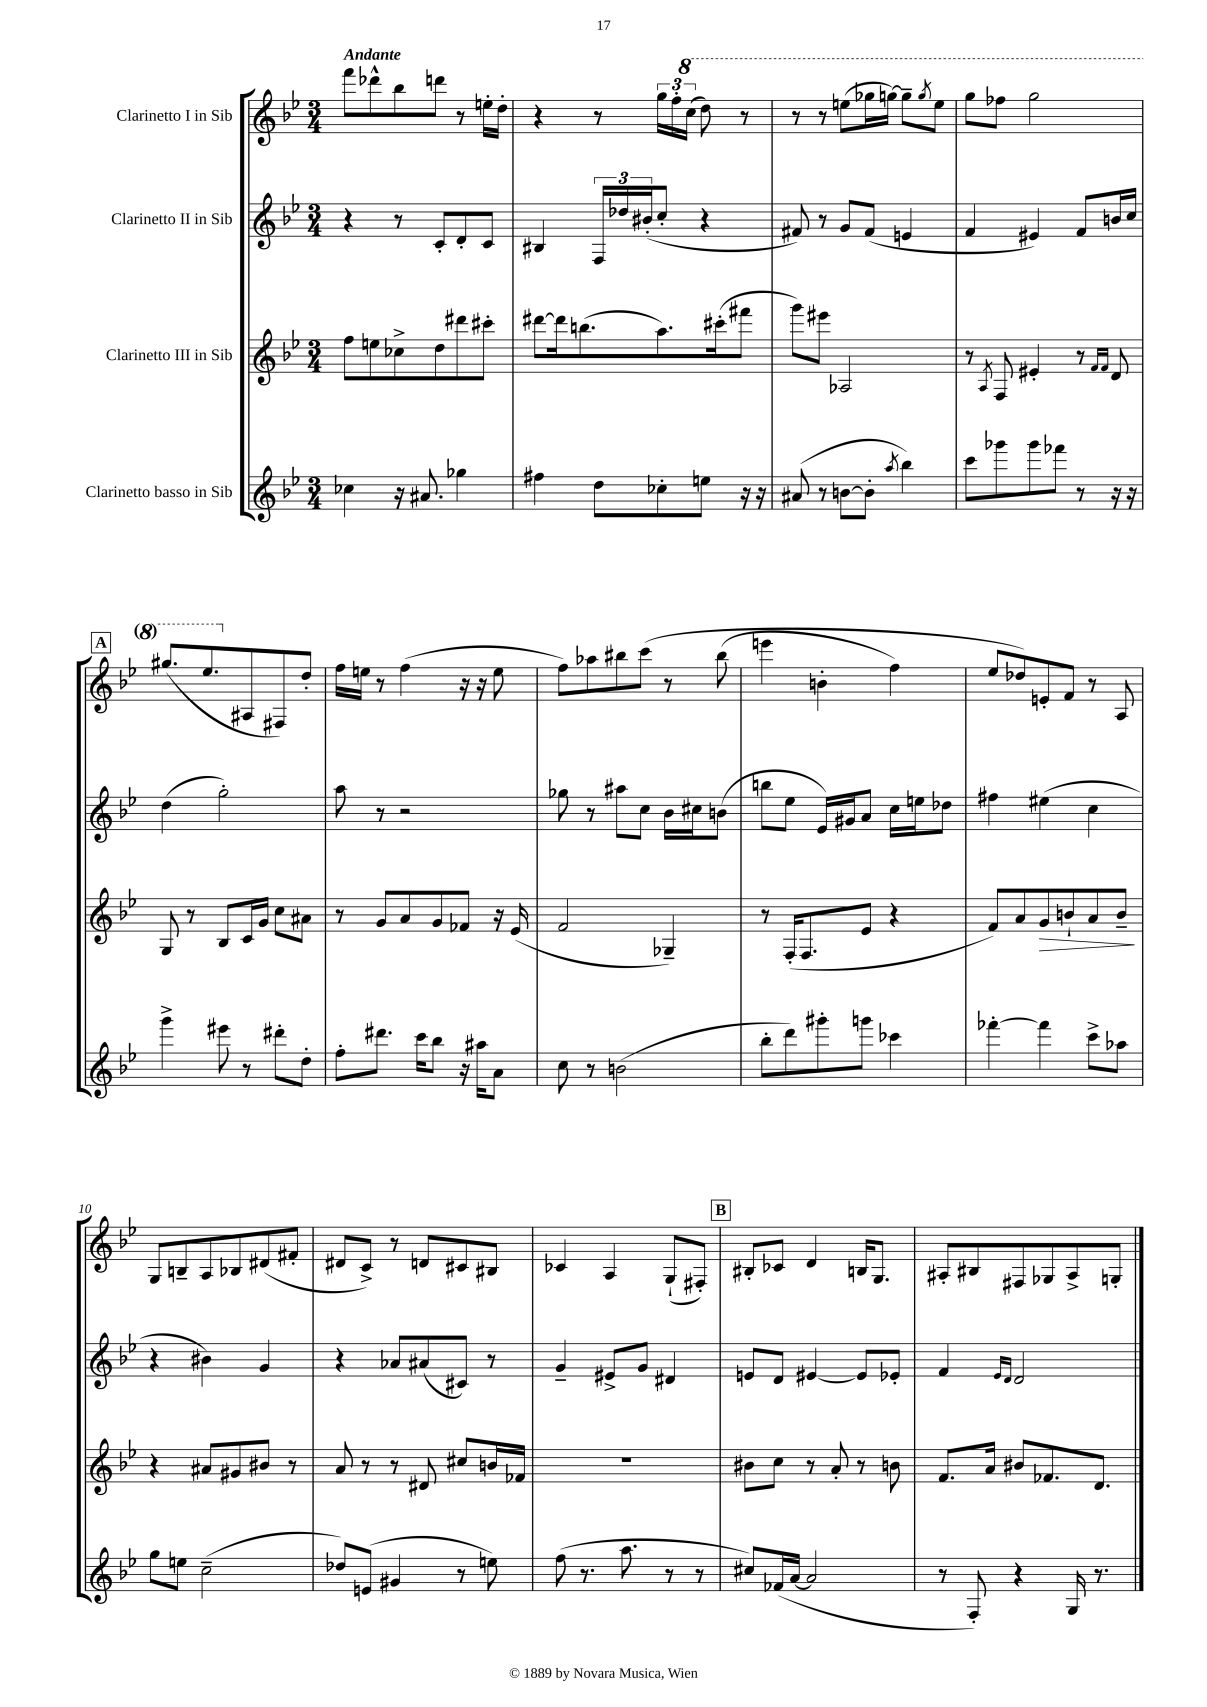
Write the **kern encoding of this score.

**kern	**kern	**dynam	**kern	**kern
*part4	*part3	*part3	*part2	*part1
*staff4	*staff3	*staff3	*staff2	*staff1
*I"Clarinetto basso in Sib	*I"Clarinetto III in Sib	*	*I"Clarinetto II in Sib	*I"Clarinetto I in Sib
*clefG2	*clefG2	*	*clefG2	*clefG2
*k[b-e-]	*k[b-e-]	*	*k[b-e-]	*k[b-e-]
*M3/4	*M3/4	*	*M3/4	*M3/4
=1	=1	=1	=1	=1
!	!	!	!	!LO:TX:a:B:t=Andante
4cc-X\	8ff\L	.	4r	8fff\L
.	8een\	.	.	8ddd-X^^\
16r	8cc-X^\	.	8r	8bb-\
8.a#X/	.	.	.	.
.	8dd\	.	8c'/L	8dddn\J
4gg-X\	8ddd#X\	.	8d'/	8r
.	8ccc#X'\J	.	8c/J	16een'\LL
.	.	.	.	16dd'\JJ
=2	=2	=2	=2	=2
4ff#X\	[8ddd#X\L	.	4B#X/	4r
.	16ddd#\k]	.	.	.
.	(8.bbn\	.	.	.
8dd\L	.	.	24F/LL	8r
.	.	.	24dd-X/	.
.	.	.	(24b#X'/J	.
8cc-X'\	8.aa\)	.	8cc'/J	24gg\LL
.	.	.	.	24ff'\
*	*	*	*	*8va
.	.	.	.	(24ccc\JJ
8een\J	.	.	4r	8ddd\)
.	(16ccc#X'\k	.	.	.
16r	8fff#X\J	.	.	8r
16r	.	.	.	.
=3	=3	=3	=3	=3
(8a#X/	8ggg\L)	.	8f#X/)	8r
8r	8eee#X\J	.	8r	8r
[8bn\L	2A-X/	.	8g/L	(8eeen\L
8b'\J]	.	.	(8f#/J	16ggg-X\L
.	.	.	.	[16gggn\JJ)
8qaa/	.	.	.	.
4bb-\)	.	.	4en/	8ggg~\L]
.	.	.	.	8qggg/
.	.	.	.	8eee\J
=4	=4	=4	=4	=4
8ccc\L	8r	.	4f/	8ggg\L
.	8qA/	.	.	.
8ggg-X\	8F/	.	.	8fff-X\J
8ggg-\	4e#X'/	.	4e#X/)	2ggg\
8fff-X\J	.	.	.	.
8r	8r	.	8f/L	.
.	16qqf/LL	.	.	.
.	16qqf/JJ	.	.	.
16r	8d/	.	16bn/L	.
16r	.	.	16cc/JJ	.
!!LO:LB:g=z
!!LO:REH:place=s1:t=A
=5	=5	=5	=5	=5
4ggg^\	8G/	.	(4dd\	(8.ggg#X/L
.	8r	.	.	.
.	.	.	.	8.eee-/
8eee#X\	8B-/L	.	2gg'\)	.
*	*	*	*	*X8va
8r	16c/L	.	.	8A#X/
.	16g/JJ	.	.	.
8ddd#X'\L	8cc\L	.	.	8F#X/)
8dd'\J	8a#X\J	.	.	8dd'/J
=6	=6	=6	=6	=6
8ff'\L	8r	.	8aa\	16ff\LL
.	.	.	.	16een\JJ
8.ddd#X\J	8g/L	.	8r	8r
.	8a/	.	2r	(4ff\
16ccc\KL	.	.	.	.
8bb-\J	8g/	.	.	.
16r	8f-X/J	.	.	16r
16aa#X\KL	.	.	.	16r
8a\J	16r	.	.	8ee\
.	(16e-/	.	.	.
=7	=7	=7	=7	=7
8cc\	2f/	.	8gg-X\	8ff\L)
8r	.	.	8r	8aa-X\
(2bn\	.	.	8aa#X\L	8bb#X\
.	.	.	8cc\J	(8ccc\J
.	4G-X~/)	.	16b-\LL	8r
.	.	.	16cc#X\J	.
.	.	.	(8bn\J	(8bb#\
=8	=8	=8	=8	=8
8bb-'\L	8r	.	8bbn\L	4eeen\
8ddd\)	(16F'/KL	.	8ee-\J	.
.	8.F/	.	.	.
8ggg#X'\	.	.	16e-/LL)	4bn'\
.	.	.	16g#X/J	.
8gggn\J	8e-/J	.	8a/J	.
4ccc-X\	4r	.	16cc\LL	4ff\)
.	.	.	16een\J	.
.	.	.	8dd-X\J	.
=9	=9	=9	=9	=9
[4fff-X'\	8f/L)	.	4ff#X\	8ee-/L
.	8a/	.	.	8dd-X/)
!	!	!LO:HP:b	!	!
4fff-\]	8g/	>	(4ee#X\	8en'/
.	8bn`/	.	.	8f/J
8ccc^\L	8a/	.	4cc\	8r
8aa-X\J	8b~/J	.	.	8A/
.	.	]	.	.
!!LO:LB:g=z
=10	=10	=10	=10	=10
8gg\L	4r	.	4r	8G/L
8een\J	.	.	.	8Bn~/
(2cc~\	8a#X/L	.	4b#X\)	8A/
.	8g#X/	.	.	8B-X/
.	8b#X/J	.	4g/	(8d#X/
.	8r	.	.	8f#X'/J
=11	=11	=11	=11	=11
8dd-X/L)	8a/	.	4r	8d#X/L
(8en/J	8r	.	.	8c^/J)
4g#X/	8r	.	8a-X/L	8r
.	8d#X/	.	(8a#X/	8dn/L
8r	8cc#X/L	.	8c#X/J)	8c#X/
8een\)	16bn/L	.	8r	8B#X/J
.	16f-X/JJ	.	.	.
=12	=12	=12	=12	=12
(8ff\	2.r	.	4g~/	4c-X/
8.r	.	.	.	.
.	.	.	8e#X^/L	4A/
8.aa\	.	.	.	.
.	.	.	8g/J	.
8r	.	.	4d#X/	(8G`/L
8r	.	.	.	8F#X'/J)
!!LO:REH:place=s1:t=B
=13	=13	=13	=13	=13
8cc#X/L)	8b#X\L	.	8en/L	8B#X'/L
(16f-X/L	8cc\J	.	8d/J	8c-X/J
[16a/JJ	.	.	.	.
2a/]	8r	.	[4e#X/	4d/
.	8a'/	.	.	.
.	8r	.	8e#/L]	16Bn/KL
.	.	.	.	8.G/J
.	8bn\	.	8e-X'/J	.
=14	=14	=14	=14	=14
8r	8.f/L	.	4f/	8A#X'/L
8F'/)	.	.	.	8B#X/
.	16a/Jk	.	.	.
.	.	.	16qqe-/LL	.
.	.	.	16qqd/JJ	.
4r	8b#X/L	.	2d/	8F#X/
.	8.f-X/	.	.	8G-X/
16G/	.	.	.	8A#^/
8.r	8.d/J	.	.	.
.	.	.	.	8Gn'/J
==	==	==	==	==
*-	*-	*-	*-	*-
